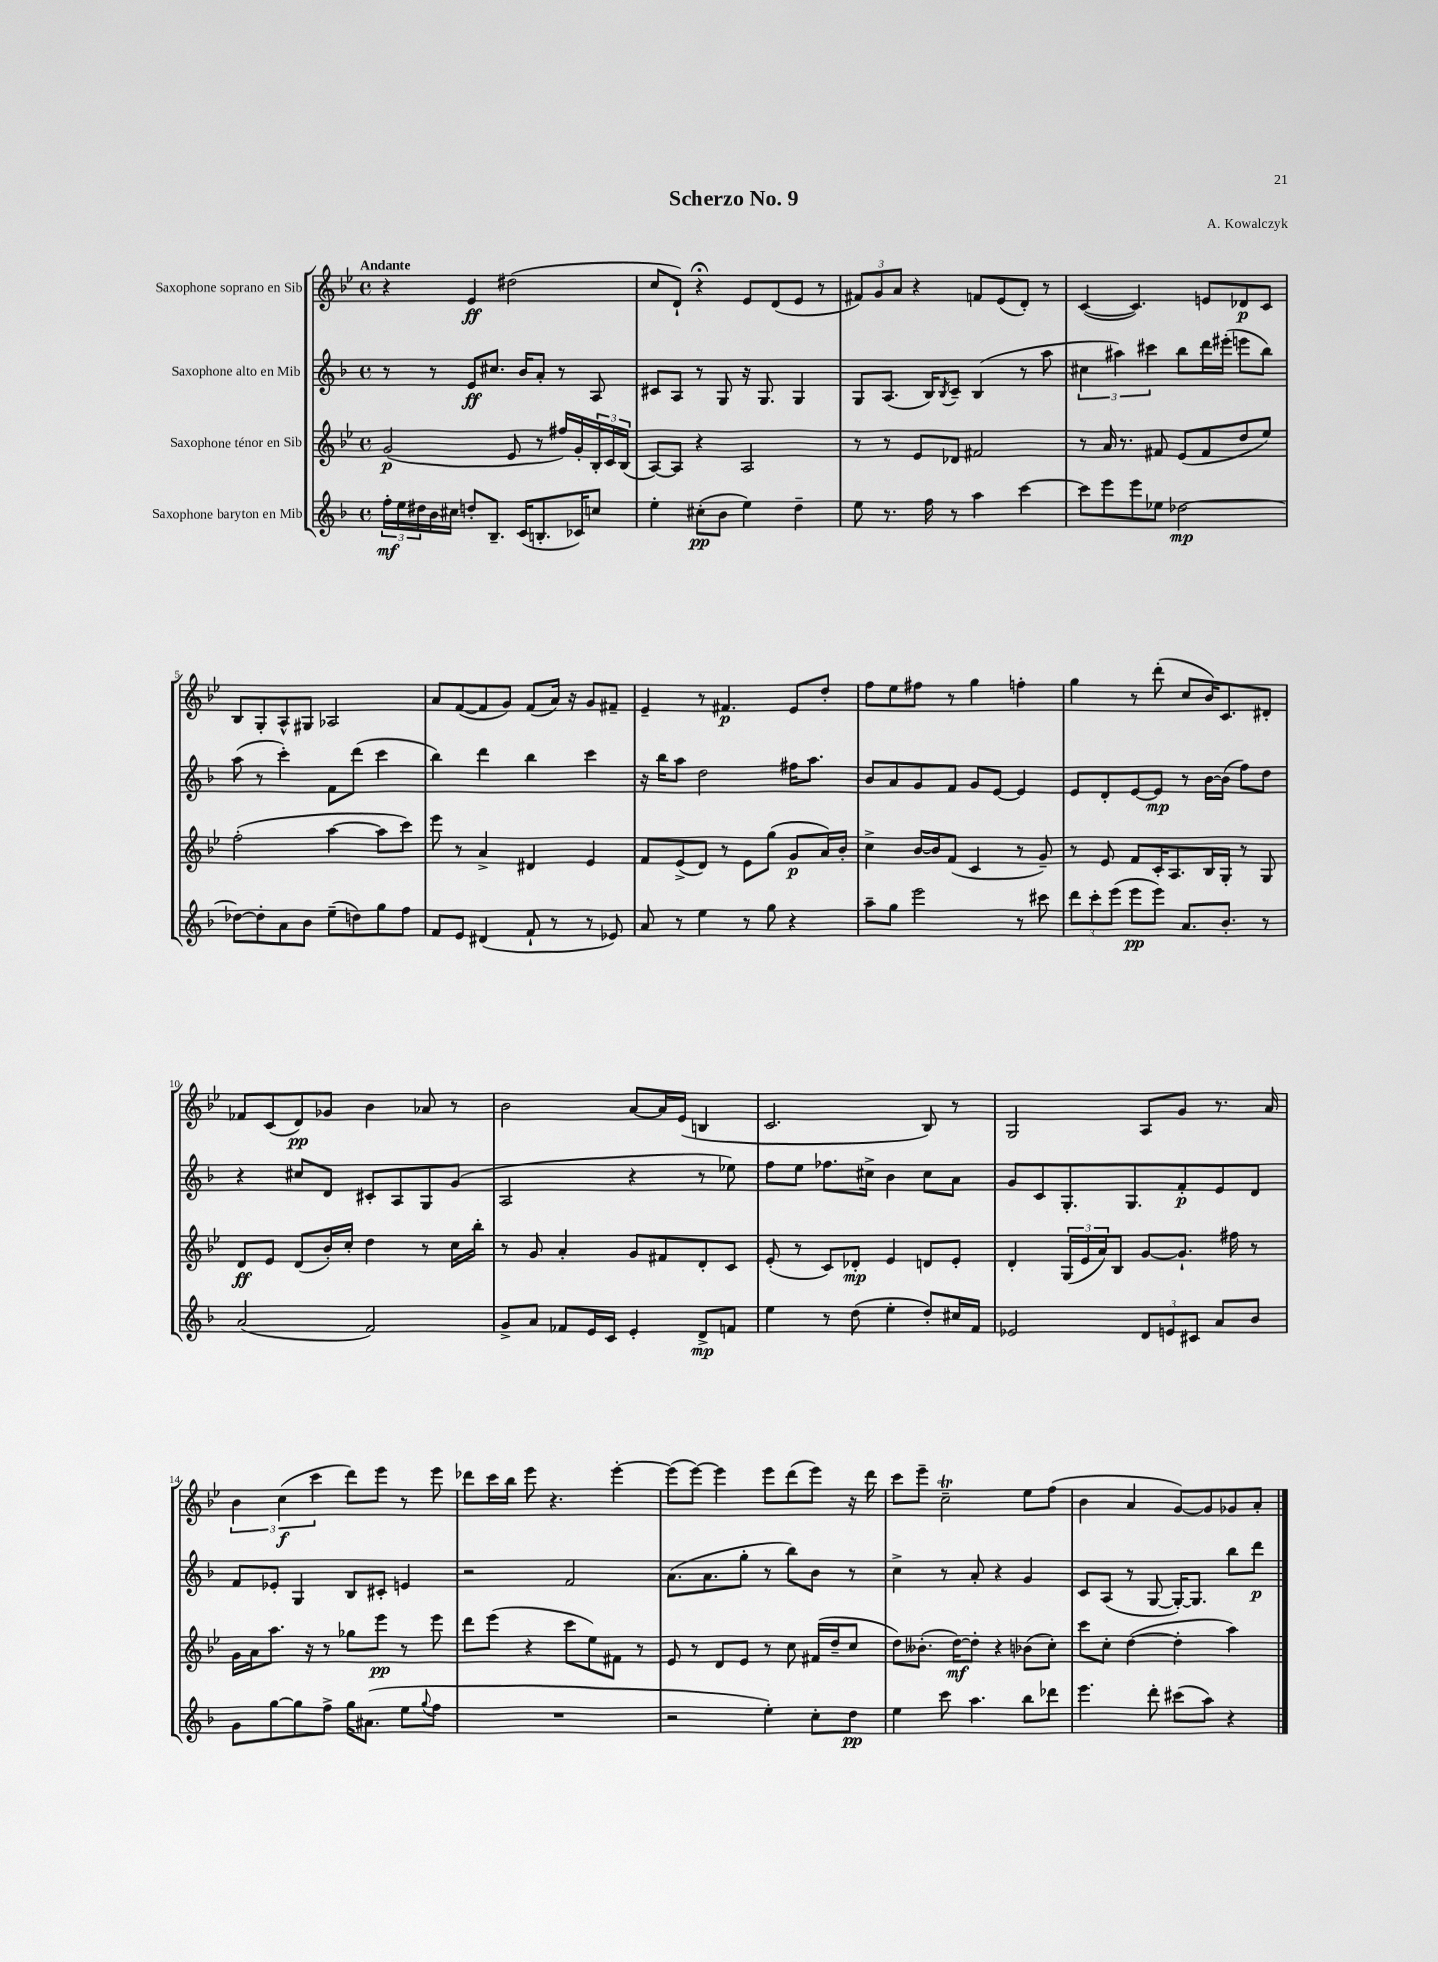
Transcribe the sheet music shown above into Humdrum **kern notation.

**kern	**kern	**kern	**kern
*staff4	*staff3	*staff2	*staff1
*clefG2	*clefG2	*clefG2	*clefG2
*k[b-]	*k[b-e-]	*k[b-]	*k[b-e-]
*M4/4	*M4/4	*M4/4	*M4/4
*met(c)	*met(c)	*met(c)	*met(c)
24ff'\LL	(2g/	8r	4r
24ee\	.	.	.
24dd#\	.	.	.
16b-\	.	8r	.
16cc#\JJ	.	.	.
8dd'/L	.	8e/L	4e-/
8.B-~/J	.	8.cc#/J	.
.	8e-/	.	(2dd#\
(16c/LK	.	16b-/LK	.
8.B'/	8r	8a'/J	.
.	16ff#/LL)	8r	.
16c-/K)	16g'/	.	.
8cc/J	24B-'/	8A/	.
.	24c/	.	.
.	(24B-/JJ	.	.
=	=	=	=
4ee'\	[8A/L)	8c#/L	8cc/L
.	8A/]J	8A/J	8d`/J)
(8cc#'\L	4r	8r	4r;
8b-\J	.	8G/	.
4ee\)	2A/	16r	8e-/L
.	.	8.G/	.
.	.	.	(8d/
4dd~\	.	4G/	8e-/J
.	.	.	8r
=	=	=	=
8ee\	8r	8G/L	12f#/L)
.	.	.	12g/
8.r	8r	(8.A/J	.
.	.	.	12a/J
.	8e-/L	.	4r
16ff\	.	16B-/LK)	.
.	.	8qB-/	.
8r	8d-/J	8c~/J	.
4aa\	2f#/	(4B-/	8f/L
.	.	.	(8e-/
[4ccc\	.	8r	8d'/J)
.	.	8aa\	8r
=	=	=	=
8ccc\]L	8r	6cc#\	([4c/
8eee\	16a/	.	.
.	.	6aa#\)	.
.	8.r	.	.
8eee\	.	.	4.c/])
.	.	6ccc#\	.
8ee-\J	8f#/	.	.
[2dd-\	(8e-/L	8bb-\L	.
.	8f#/	16ddd\L	8e/L
.	.	(16eee#'\JJ	.
.	8dd/	8eee\L	8d-/
.	8ee-/J)	8bb-\J)	8c/J
=	=	=	=
8dd-\_L	(2ff'\	(8aa\	8B-/L
8dd-'\]	.	8r	8G'/
8a\	.	4ccc'\)	8A^^/
8b-\J	.	.	8G#/J
(8ee~\L	[4aa\	8f\L	2A-/
8dd\)	.	(8ddd\J	.
8gg\	8aa\]L	4ccc\	.
8ff\J	8ccc\J)	.	.
=	=	=	=
8f/L	8eee-\	4bb-\)	8a/L
8e/J	8r	.	([8f/
(4d#/	4a^/	4ddd\	8f/]
.	.	.	8g/J)
8f`/	4d#/	4bb-\	(8f/L
8r	.	.	16a/Jk)
.	.	.	16r
8r	4e-/	4ccc\	8g/L
8e-/)	.	.	8f#~/J
=	=	=	=
8a/	8f/L	16r	4e-~/
.	.	16bb-\LK	.
8r	(8e-^/	8aa\J	.
4ee\	8d/J)	2dd\	8r
.	8r	.	4.f#/
8r	8e-\L	.	.
8gg\	(8gg\J	.	.
4r	8g/L	16ff#\LK	8e-/L
.	.	8.aa\J	.
.	16a/L)	.	8dd'/J
.	16b-'/JJ	.	.
=	=	=	=
8aa~\L	4cc^\	8b-/L	8ff\L
8gg\J	.	8a/	8ee-\
2eee\	[16b-/LL	8g/	8ff#\J
.	16b-/]J	.	.
.	(8f/J	8f/J	8r
.	4c/	8g/L	4gg\
.	.	[8e/J	.
8r	8r	4e/]	4ff'\
8ccc#\	8g~/)	.	.
=	=	=	=
12ddd\L	8r	8e/L	4gg\
12ccc'\	.	.	.
.	8e-/	8d'/	.
(12eee\J	.	.	.
8eee\L	8f/L	[8e/	8r
8eee\J)	16c'/K	8e/]J	(8ddd'\
.	8.A/	.	.
8.a/L	.	8r	8cc/L
.	16B-/L	[16b-\LL	16b-/K)
8.b-'/J	16G'/JJ	(16b-\]JJ	8.c/
.	8r	8ff\L)	.
8r	8G/	8dd\J	8d#'/J
=	=	=	=
(2a/	8d/L	4r	8f-/L
.	8e-/J	.	(8c/
.	(8d/L	8cc#/L	8d/)
.	16b-'/L)	8d/J	8g-/J
.	16cc'/JJ	.	.
2f/)	4dd\	8c#'/L	4b-\
.	.	8A/	.
.	8r	8G/	8a-/
.	16cc\LL	(8g/J	8r
.	16bb-'\JJ	.	.
=	=	=	=
8g^/L	8r	2A/	2b-\
8a/J	8g/	.	.
8f-/L	4a'/	.	.
16e/L	.	.	.
16c/JJ	.	.	.
4e'/	8g/L	4r	[8a/L
.	8f#/	.	16a/]L
.	.	.	(16e-/JJ
8d^/L	8d'/	8r	4B/
8f/J	8c/J	8ee-\)	.
=	=	=	=
4ee\	(8e-'/	8ff\L	2.c/
.	8r	8ee\J	.
8r	8c/L)	8.ff-\L	.
(8dd\	8d-'/J	.	.
.	.	16cc#^\Jk	.
4ee'\	4e-/	4b-\	.
8dd'/L)	8d/L	8cc#\L	8B-/)
16cc#/L	8e-'/J	8a\J	8r
16f/JJ	.	.	.
=	=	=	=
2e-/	4d'/	8g/L	2G/
.	.	8c/	.
.	(24G/LL	8.G'/	.
.	24e-/	.	.
.	24a/J)	.	.
.	8B-/J	.	.
.	.	8.G/	.
12d/L	[8g/L	.	8A/L
12e/	.	.	.
.	8.g`/]J	8f'/	8g/J
12c#/J	.	.	.
8a/L	.	8e/	8.r
.	16ff#\	.	.
8b-/J	8r	8d/J	.
.	.	.	16a/
=	=	=	=
8g\L	16g\LL	8f/L	6b-\
.	16a\J	.	.
[8gg\	8.aa\J	8e-'/J	.
.	.	.	(6cc\
8gg\]	.	4G/	.
.	16r	.	.
.	.	.	6ccc\
8ff^\J	8r	.	.
16gg\LK	8gg-\L	8B-/L	8ddd\L)
(8.a#\J	.	.	.
.	8eee-\J	8c#'/J	8eee-\J
8ee\L	8r	4e/	8r
8qqgg/	.	.	.
8ff\J	8eee-\	.	8eee-\
=	=	=	=
1r	8ddd\L	2r	8ddd-\L
.	(8eee-\J	.	16ccc\L
.	.	.	16bb-\JJ
.	4r	.	8eee-\
.	.	.	4.r
.	8ccc\L	2f/	.
.	8ee-\)	.	.
.	8f#\J	.	[4eee-'\
.	8r	.	.
=	=	=	=
2r	8e-/	(8.a\L	(8eee-\]L
.	8r	.	[8eee-\J)
.	.	8.a\	.
.	8d/L	.	4eee-\]
.	8e-/J	8gg'\J	.
4ee'\)	8r	8r	8eee-\L
.	8cc\	8bb-\L)	(8ddd\
8cc'\L	(16f#/LL	8b-\J	8eee-\J)
.	16dd~/J	.	.
8dd\J	8cc/J	8r	16r
.	.	.	16ddd\
=	=	=	=
4ee\	8dd\L)	4cc^\	8ccc\L
.	(8.b--'\J	.	8eee-~\J
8ccc\	.	8r	2cc~\
.	[16dd\LK)	.	.
4.aa\	8dd'\]J	8a'/	.
.	4r	4r	.
8bb-\L	(8b-\L	4g/	8ee-\L
8ddd-\J	8cc'\J)	.	(8ff\J
=	=	=	=
4.eee\	8ccc\L	8c/L	4b-\
.	8cc'\J	(8A/J	.
.	([4dd\	8r	4a/
8ddd'\	.	[8G/	.
(8ccc#\L	4dd'\]	16G'/_LK)	[8g/L)
.	.	8.G/]J	.
8aa\J)	.	.	8g/]
4r	4aa\)	8bb-\L	8g-/
.	.	8ddd\J	8a'/J
==	==	==	==
*-	*-	*-	*-
